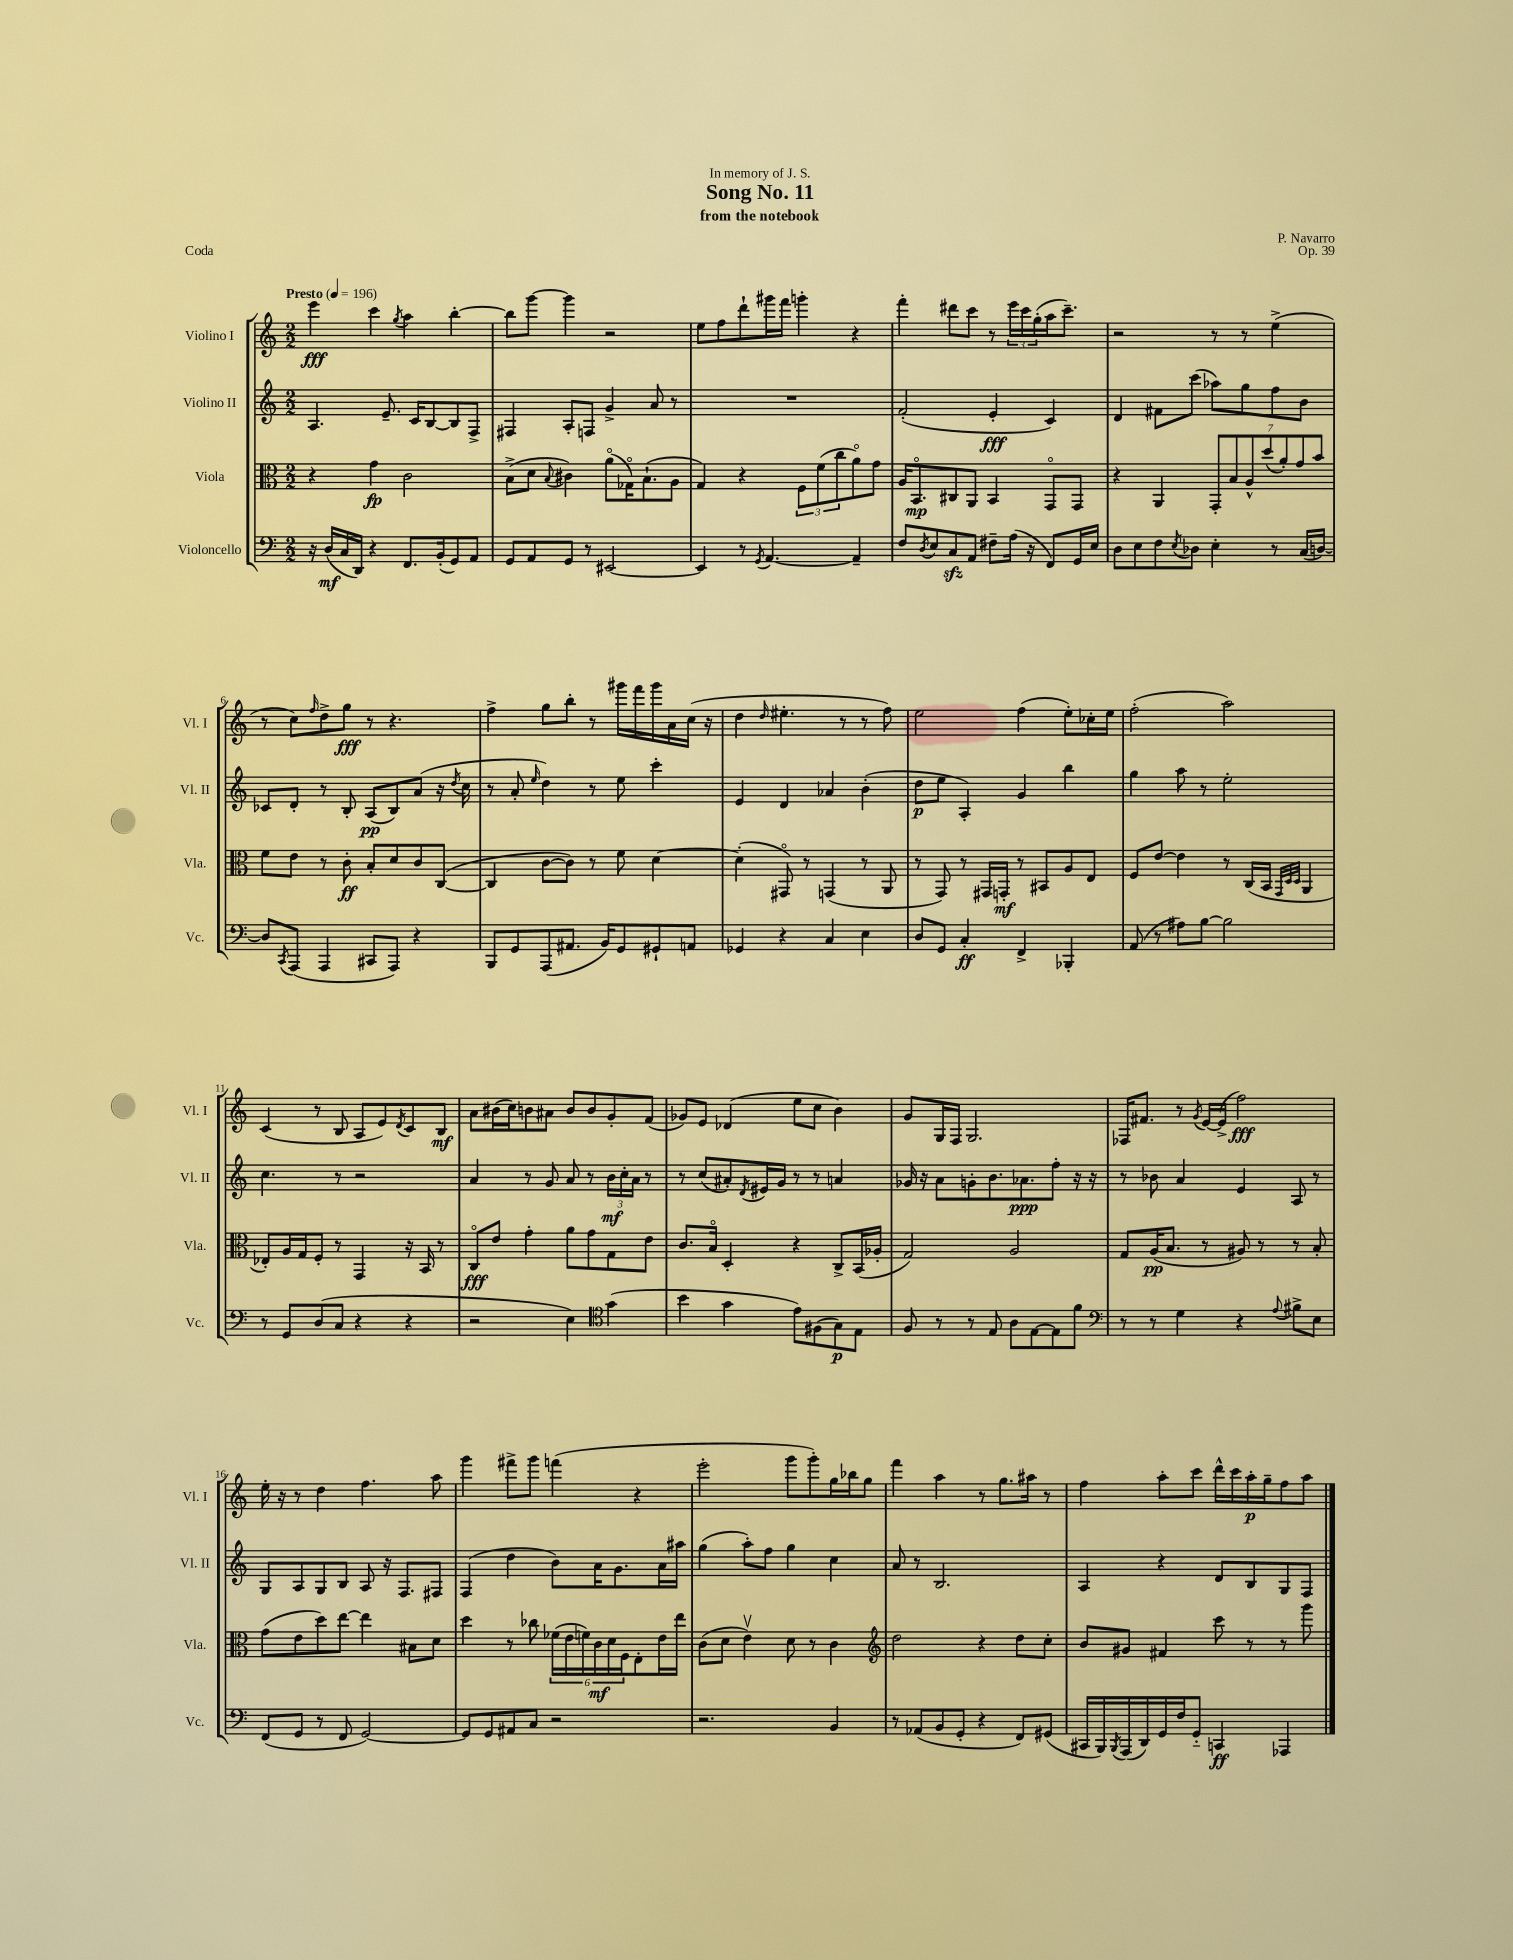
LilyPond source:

\header { title = "Song No. 11" composer = "P. Navarro" subtitle = "from the notebook" dedication = "In memory of J. S." opus = "Op. 39" piece = "Coda" }
<<
\new StaffGroup <<
\new Staff = "s0" \with { instrumentName = "Violino I" shortInstrumentName = "Vl. I" } {
    \clef treble \key c \major \numericTimeSignature \time 2/2 \tempo "Presto" 4 = 196
    e'''4\fff c'''4 \acciaccatura { g''8 } a''4 b''4~-. |
    b''8 g'''8~ g'''4 r2 |
    e''8 f''8 d'''8-! gis'''16 f'''16 g'''4-. r4 |
    f'''4-. dis'''8 c'''8 r8 \tuplet 3/2 { e'''16 c'''16 g''16-.( } a''16 c'''8.--) |
    r2 r8 r8 e''4->( |
    r8 c''8) \grace { f''16 } d''8-> g''8\fff r8 r4. |
    f''4-> g''8 b''8-. r8 gis'''16 f'''16 gis'''16 a'16 c''16( r16 |
    d''4 \grace { d''16 } eis''4.-. r8 r8 f''8) |
    e''2 f''4( e''8-.) ces''16-. e''16 |
    f''2-.( a''2) |
    c'4( r8 b8 a8 e'8) \acciaccatura { d'8 } c'8 b8\mf |
    a'8 bis'16( c''16) b'8 ais'8 b'8 b'8 g'8-. f'8( |
    ges'8) e'8 des'4( e''8 c''8 b'4) |
    g'8 g16 f16 g2. |
    fes16 fis'8. r8 \acciaccatura { g'8 } e'16~ e'16->( f''2\fff) |
    e''16-. r16 r8 d''4 f''4. a''8 |
    g'''4 fis'''8-> g'''8 f'''4( r4 |
    e'''2-. g'''8 g'''8-.) g''16 bes''16 g''8 |
    f'''4 a''4 r8 g''8. ais''16 r8 |
    f''4 a''8-. c'''8 d'''16-^ c'''16 a''16-.\p g''16-- f''8 a''8 \bar "|." |
}
\new Staff = "s1" \with { instrumentName = "Violino II" shortInstrumentName = "Vl. II" } {
    \clef treble \key c \major \numericTimeSignature \time 2/2
    a4. e'8.-- c'16 b8~ b8 f8-> |
    fis4 a8-. f8 g'4-> a'8 r8 |
    R1 |
    f'2-.( e'4-.\fff c'4) |
    d'4 fis'8 c'''8( aes''8) g''8 f''8 b'8 |
    ces'8 d'8-. r8 b8-. a8\pp( b8) a'8( r16 \acciaccatura { d''8 } c''16 |
    r8 a'8-. \grace { e''16 } d''4) r8 e''8 c'''4-. |
    e'4 d'4 aes'4 b'4-.( |
    d''8\p e''8 a4-.) g'4 b''4 |
    g''4 a''8 r8 e''2-. |
    c''4. r8 r2 |
    a'4 r8 g'8 a'8 r8 \tuplet 3/2 { b'16\mf c''16-. a'16 } r8 |
    r8 c''8( ais'8-.) \acciaccatura { d'8 } eis'16 g'16 r8 r8 a'4 |
    ges'16 r16 a'8 g'8-. b'8. aes'8.\ppp f''8-. r16 r16 |
    r8 bes'8 a'4 e'4 a8 r8 |
    g8 a8 g8 b8 a8 r16 f8. fis8 |
    f4( d''4 b'8) a'16 g'8. a'16 ais''16 |
    g''4( a''8-.) f''8 g''4 c''4 |
    a'8 r8 b2. |
    a4 r4 d'8 b8 g8 f8 \bar "|." |
}
\new Staff = "s2" \with { instrumentName = "Viola" shortInstrumentName = "Vla." } {
    \clef alto \key c \major \numericTimeSignature \time 2/2
    r4 g'4\fp c'2 |
    b8->( d'8 \appoggiatura { b8 } cis'4) a'8\flageolet( ges16\flageolet) b8.-!( a8 |
    g4) r4 \tuplet 3/2 { f8 f'8( c''8 } a'8\flageolet) g'8 |
    a16 b,8.\flageolet\mp cis8 a,8 b,4 g,8\flageolet g,8 |
    r4 a,4 \tuplet 7/4 { g,8-. b8 a8-^ d''8( a'8-.) g'8 b'8 } |
    f'8 e'8 r8 c'8-.\ff b8-. d'8 c'8 c8~( |
    c4 c'8~ c'8) r8 f'8 d'4~ |
    d'4-.( gis,8\flageolet) r8 g,4( r8 a,8 |
    r8 g,8) r8 gis,16 g,16-.\mf r8 bis,8 a8 e8 |
    f8 e'8~ e'4 r8 c16( b,16 \grace { g,32 d32 d32 } a,4 |
    ees8-.) a16 g16 f8-. r8 g,4 r16 b,16 r8 |
    c8\flageolet\fff e'8 g'4-. a'8 g'8 g8 e'8 |
    c'8. b16\flageolet d4-. r4 c8-> b,16( aes16-. |
    g2) a2 |
    g8 a16\pp( b8. r8 ais8) r8 r8 b8-. |
    g'8( e'8 d''8) e''8~ e''4 bis8 d'8 |
    d''4 r8 ces''8 \tuplet 6/4 { fes'16( e'16 f'16) c'16\mf d'16 f16 } e8-. e'16 e''16 |
    c'8( d'8 e'4\upbow) d'8 r8 c'4 |
    \clef treble d''2 r4 d''8 c''8-. |
    b'8 gis'8 fis'4 c'''8 r8 r8 g'''8 \bar "|." |
}
\new Staff = "s3" \with { instrumentName = "Violoncello" shortInstrumentName = "Vc." } {
    \clef bass \key c \major \numericTimeSignature \time 2/2
    r16 d16\mf( c16 d,16) r4 f,8. b,16-.( g,8) a,8 |
    g,8 a,8 g,8 r8 eis,2~ |
    eis,4 r8 \acciaccatura { g,8 } a,4.~ a,4-- |
    f8 \acciaccatura { d8 } e8 c8\sfz a,8 fis8-- a16( r16 f,8) g,16 e16 |
    d8 e8 f8 \acciaccatura { e8 } des8 e4-. r8 c16( d16~) |
    d8 \acciaccatura { c,8 } a,,8( a,,4 cis,8 a,,8) r4 |
    b,,8 g,8 a,,8( ais,8. b,16) g,8 gis,8-! a,8 |
    ges,4 r4 c4 e4 |
    d8 g,8 c4-.\ff f,4-> bes,,4-. |
    a,8( r8 ais8) b8~ b2 |
    r8 g,8 d8( c8 r4 r4 |
    r2 e4) \clef tenor g'4( |
    b'4 g'4 e'8) fis8( g8\p) e8 |
    f8 r8 r8 e8 a8 e8~ e8 f'8 |
    \clef bass r8 r8 g4 r4 \appoggiatura { a8 } bis8-> e8 |
    f,8( g,8 r8 f,8 g,2~) |
    g,8 g,8 ais,8 c8 r2 |
    r2. b,4 |
    r8 aes,8( b,8 g,8-. r4 f,8) gis,8( |
    cis,16 b,,16) \acciaccatura { b,,8 } a,,16( d,16) g,16 f16 g,8-_ c,4\ff aes,,4 \bar "|." |
}
>>
>>
